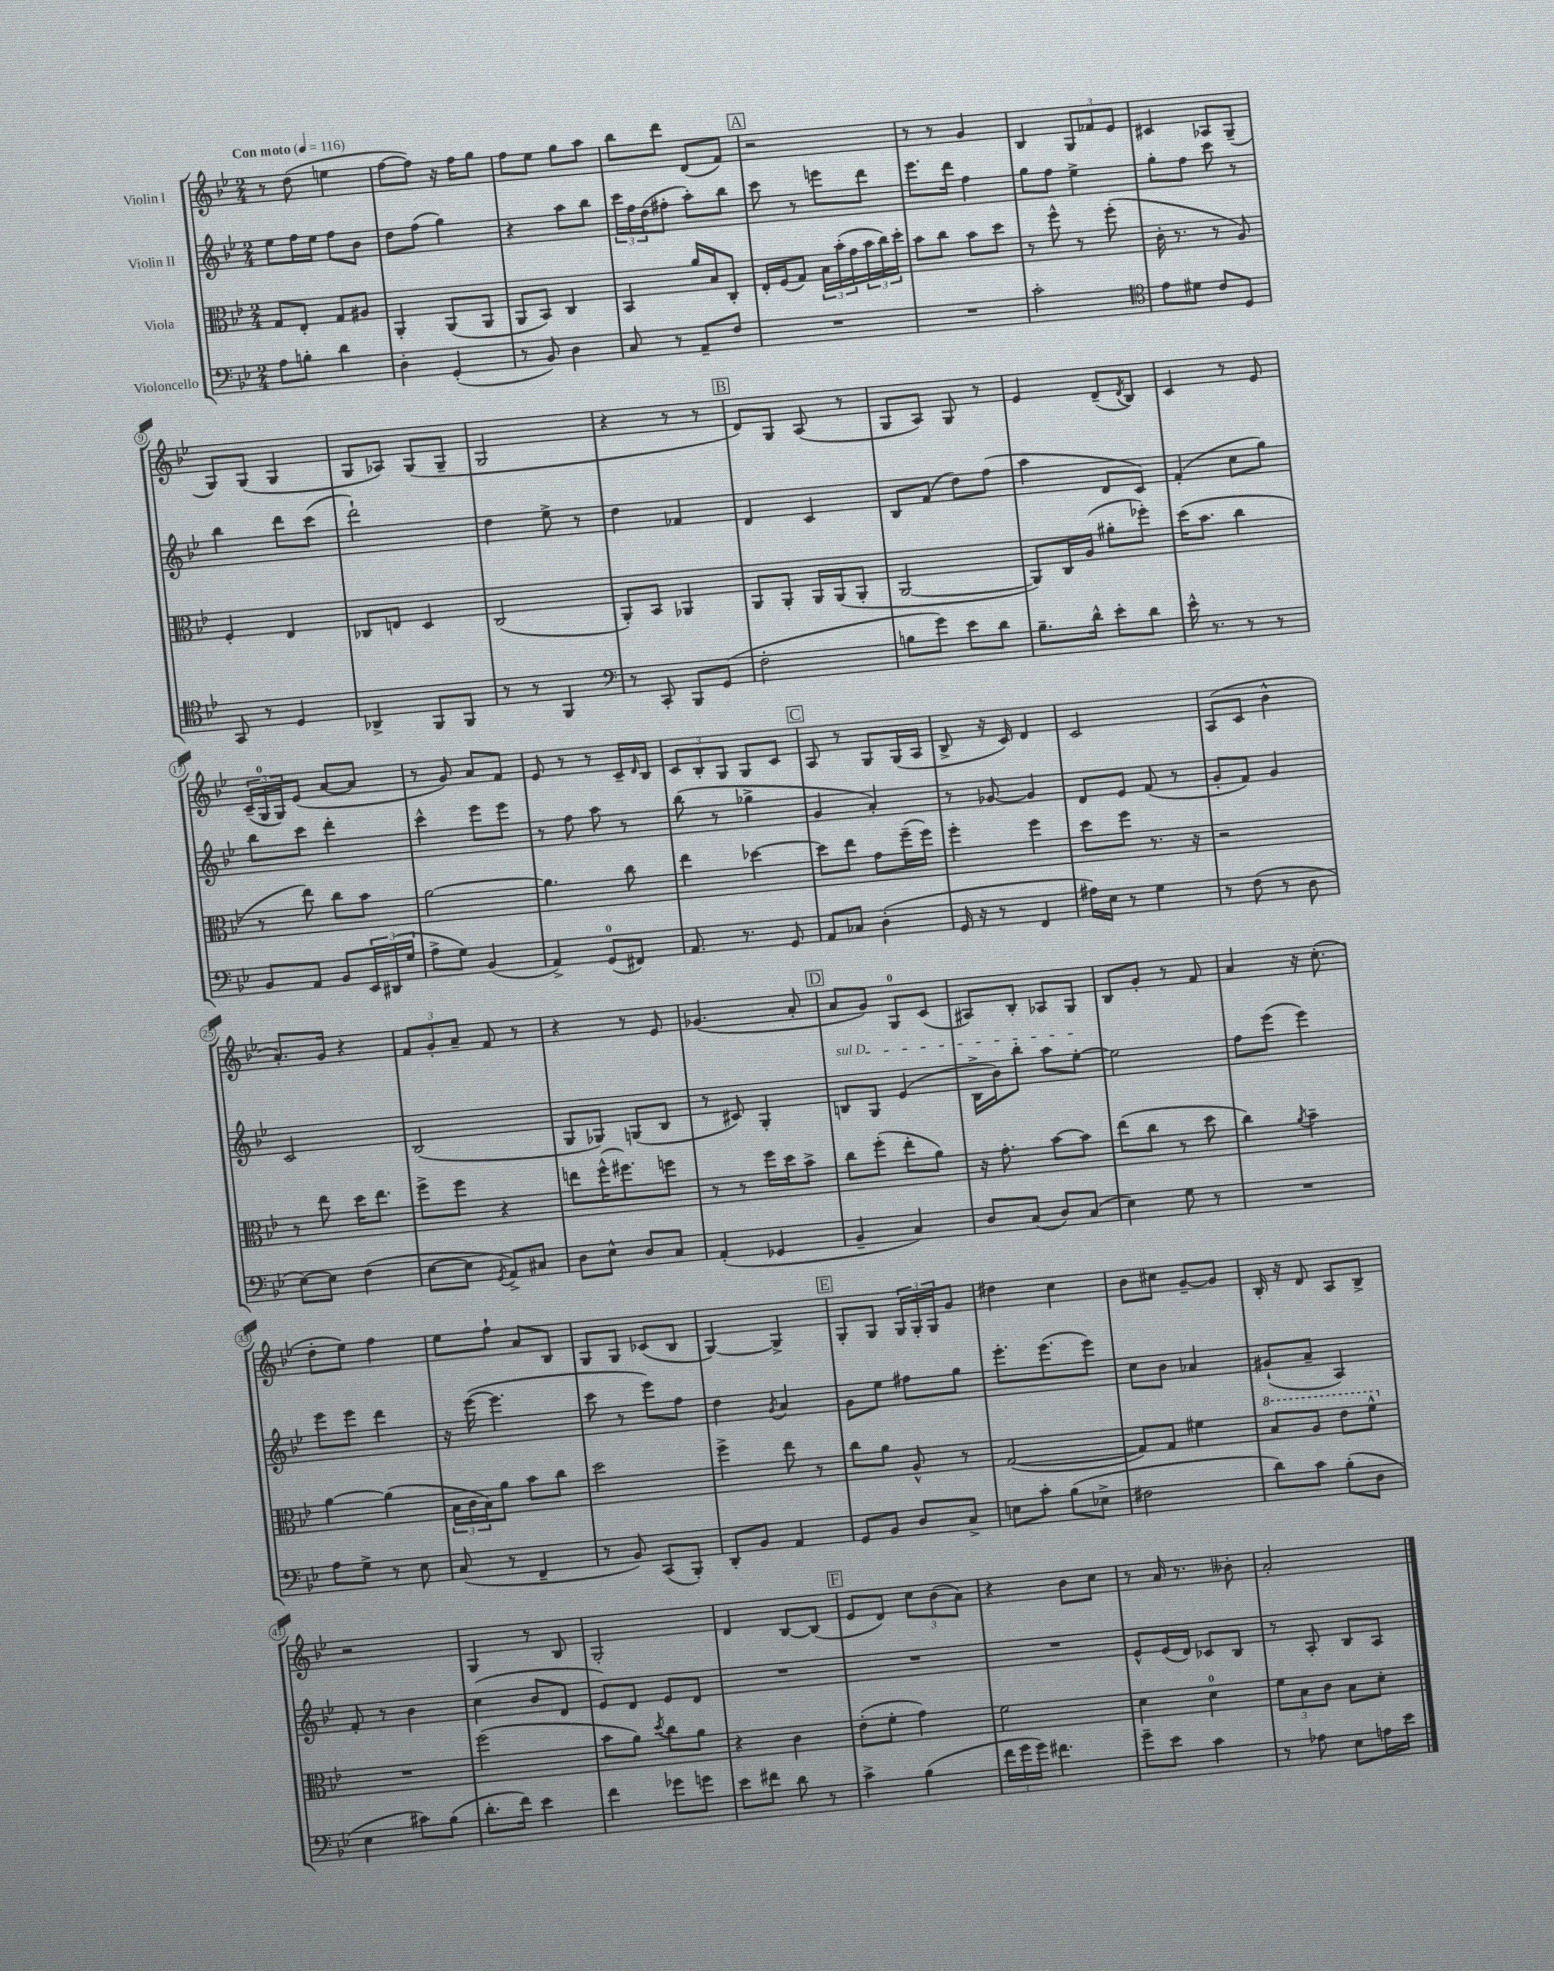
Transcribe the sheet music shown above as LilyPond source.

<<
\new StaffGroup <<
\new Staff = "s0" \with { instrumentName = "Violin I" } {
    \clef treble \key bes \major \numericTimeSignature \time 2/4 \tempo "Con moto" 4 = 116
    r8 d''8( e''4 |
    f''8~ f''8) r16 f''16 g''8 |
    f''8 ees''8 g''8 a''8 |
    bes''8 d'''8 d'8( f'8) |
    \mark \markup { \box "A" } r2 |
    r8 r8 g'4 |
    bes4 \tuplet 3/2 { g8 fes'8 ees'8 } |
    cis'4 aes8 g8--( |
    g8) g8( g4 |
    g8 aes8) g8( g8-- |
    g2 |
    r4 r8 r8 |
    \mark \markup { \box "B" } d'8) g8 a8( r8 |
    g8 a8) g8 r8 |
    ees'4 d'8--( \acciaccatura { d'8 } bes8) |
    c'4 r8 ees'8 |
    \tuplet 3/2 { c'16--( g16-0 g16) } ees'8( a'8~ a'8 |
    r8 g'8) a'8 f'8 |
    ees'8 r8 r8 c'16-- \grace { d'16 } bes16 |
    \tuplet 3/2 { c'8 bes8-. g8 } g8 c'8 |
    \mark \markup { \box "C" } a8 r8 g8 g16( a16 |
    bes8-> r16 c'16) d'4 |
    c'2 |
    a8( c'8 bes'4-^ |
    a'8.-.) g'16 r4 |
    \tuplet 3/2 { f'8 g'8-. a'8-- } f'8 r8 |
    r4 r8 ees'8 |
    ges'4.( a'8-. |
    \mark \markup { \box "D" } a'8 g'8) g8-0 c'8( |
    ais8) bes8-. aes8 g8 |
    bes8 g'8-. r8 f'8 |
    a'4 r16 c''8.-.( |
    d''8-. ees''8) f''4 |
    ees''8 f''8-! a'8 bes8 |
    g8 g8 ces'8( bes8 |
    g4~) g4-> |
    \mark \markup { \box "E" } g8-. g8 \tuplet 3/2 { g16 g16-. g16 } g'8 |
    dis''4 c''4 |
    bes'8 cis''8 g'8~-- g'8 |
    bes16-. r16 d'8 a8 bes8-> |
    r2 |
    g4 r8 bes8 |
    g2-. |
    d'4 bes8~ bes8( |
    \mark \markup { \box "F" } ees'8 d'8) \tuplet 3/2 { c''8 bes'8( a'8) } |
    r4 bes'8 c''8 |
    r8 a'16 r8. beses'8-. |
    a'2-. \bar "|." |
}
\new Staff = "s1" \with { instrumentName = "Violin II" } {
    \clef treble \key bes \major \numericTimeSignature \time 2/4
    ees''8 f''16 ees''16 f''8 bes'8 |
    d''8 f''8( g''4) |
    r4 a''8 bes''8 |
    \tuplet 3/2 { c'''16 f''16 d''16( } fis''8-. a''8-.) bes''8 |
    \mark \markup { \box "A" } c'''8 r8 e'''8 d'''8 |
    ees'''8. d'''16 f''4 |
    g''8 f''8 ees''4-> |
    g''8-. f''8 c'''8 r8 |
    bes''4 d'''8 c'''8( |
    d'''2-!) |
    d''4 ees''8-> r8 |
    d''4 fes'4 |
    \mark \markup { \box "B" } d'4 c'4 |
    bes8 f'8( d''8) f''8( |
    a''4 d'8 c'8) |
    f'4-.( c''8 g''8) |
    bes''8 c'''8 d'''4-. |
    c'''4-^ ees'''8 ees'''8 |
    r8 f''8 a''8 r8 |
    bes''8( r8 ges''4-> |
    \mark \markup { \box "C" } g'4 a'4-.) |
    r8 ges'8~ ges'4 |
    d'8 ees'8 f'8( r8 |
    g'8-. f'8) g'4 |
    c'2 |
    bes2( |
    g8 ges8) g8( bes8 |
    r8 cis'8) g4-. |
    \mark \markup { \box "D" } \once \override TextSpanner.bound-details.left.text = \markup { \italic "sul D" } b8\startTextSpan g8 ees'4( |
    bes16-> bes'16) bes''8-. a''8 ees''8~-.\stopTextSpan |
    ees''2 |
    f''8 ees'''8( ees'''4) |
    ees'''8 ees'''8 d'''4 |
    r16 ees'''16~( ees'''4. |
    c'''8 r8 ees'''8) f''8 |
    d''4 \acciaccatura { g'8 } a'4 |
    \mark \markup { \box "E" } g'8 ees''8 fis''8 g''8 |
    ees'''8.-. ees'''8.( ees'''8) |
    c''8 bes'8 aes'4 |
    gis'8-!( a'8-- a4) |
    f'8-. r8 bes'4 |
    c''4( bes'8 d'8 |
    ees'8) d'8 ees'8 d'8 |
    R2 |
    \mark \markup { \box "F" } R2 |
    R2 |
    ees'8-^ ees'16( d'16) ces'8 bes8 |
    r8 a8-. bes8 a8 \bar "|." |
}
\new Staff = "s2" \with { instrumentName = "Viola" } {
    \clef alto \key bes \major \numericTimeSignature \time 2/4
    g8 ees8-. g8 ais8 |
    a,4-. a,8( a,8 |
    a,8 bes,8) c4 |
    bes,4 a'16 bes16 c8-. |
    \mark \markup { \box "A" } ees16-. f16( g8) \tuplet 3/2 { bes16 bes'16-.( g'16 } \tuplet 3/2 { bes'16 c''16) d''16-. } |
    bes'8 c''8 bes'8 d''8 |
    r8 f''8-^ r8 f''8-.( |
    c'16-. r8. r8 a8) |
    f4-. ees4 |
    ces8 e8 d4 |
    c2( |
    a,8-.) bes,8 aes,4 |
    \mark \markup { \box "B" } a,8 a,8-. a,16 a,16( a,8-. |
    a,2~ |
    a,8) c16 a16( ais'8-. fes''8-.) |
    d''16( bes'8. c''4 |
    r8 ees''8) c''8 bes'8 |
    a'2~ |
    a'4. c''8 |
    ees''4 des''4~ |
    \mark \markup { \box "C" } des''8 ees''8 g'8 f''16--( f''16) |
    f''4-. f''4 |
    d''8 f''8 r8. r16 |
    r2 |
    r8 ees''8 d''16 ees''8. |
    f''8-> f''8 r4 |
    e''8 f''16-^( fis''8.) f''8 |
    r8 r8 f''16 d''16 bes'8-> |
    \mark \markup { \box "D" } c''8 f''8-.( ees''8-. a'8) |
    r16 g'8.-. bes'8~ bes'8 |
    ees''8( c''8 r8 d''8 |
    c''4) \acciaccatura { a'8 } bes'4-- |
    a'4~ a'4( |
    \tuplet 3/2 { bes16 c'16 bes16) } a'8 bes'8 c''8 |
    d''2 |
    f''4-> ees''8 r8 |
    \mark \markup { \box "E" } c''8 a'8 a8-^ r8 |
    g2~( |
    g8) g8 fis'4 |
    \ottava #1 bes'8 a'8 ees''8 f''8-^ \ottava #0 |
    R2 |
    f''2( |
    bes'8 a'8) \acciaccatura { d''8 } c''8 a'8 |
    r4 c'4 |
    \mark \markup { \box "F" } ees'8-.( f'8-. g'4) |
    f'2 |
    d'4 d'4-0 |
    \tuplet 3/2 { f'8 bes8 c'8 } bes8 d'8-. \bar "|." |
}
\new Staff = "s3" \with { instrumentName = "Violoncello" } {
    \clef bass \key bes \major \numericTimeSignature \time 2/4
    a8 b8-. d'4 |
    d4-. g,4-.( |
    r8 bes,8) d4 |
    c8 r8 a,8-- f8 |
    \mark \markup { \box "A" } R2 |
    R2 |
    c'2-. |
    \clef tenor ees'8 dis'8 c'8 d8 |
    g,8 r8 d4 |
    aes,4-> f,8 f,8 |
    r8 r8 f,4 |
    \clef bass r8 c,8-. bes,,8 g,8( |
    \mark \markup { \box "B" } f2-. |
    b8 g'8) ees'8 d'8 |
    bes8.-- d'16-^ ees'8-. d'8 |
    ees'16-^ r8. r8 r8 |
    bes,8 a,8 bes,8 \tuplet 3/2 { ees,16 dis,16( g16 } |
    a8-> g8) bes,4( |
    a,4->) g,8-0( fis,8) |
    a,8. r8. g,8 |
    \mark \markup { \box "C" } a,8 ces8 d4-.( |
    g,16 r16 r8 f,4 |
    ais16) ees16 r8 g4 |
    r8 f8( r8 d8 |
    ees8~) ees8 f4( |
    ees8~ ees8 \acciaccatura { g,8 } a,8->) cis8 |
    d8 ees8-^ d8 c8 |
    a,4-.( ges,4 |
    \mark \markup { \box "D" } bes,4-- c4) |
    d8 c8( d8) c8( |
    ees4) g8 r8 |
    R2 |
    a8 g8-> r8 ees8 |
    c8( r8 f,4-- |
    r8 bes,8) c,8( bes,,8-.) |
    d,8-. bes,8 a,4 |
    \mark \markup { \box "E" } g,8 bes,8 d8 c8-> |
    e8 c'8-. bes8( ees8-> |
    fis2 |
    d'8) c'8 bes8-.( d8 |
    ees4 cis'8) bes8( |
    d'8.-. f'16) ees'4 |
    f'4 ges'8 g'8 |
    ees'8 fis'8 d'8 r8 |
    \mark \markup { \box "F" } c'4-> bes4( |
    \tuplet 3/2 { f'16 g'16 g'16) } fis'4. |
    g'8-- ees'8 c'4 |
    r8 aes8 ees8 a16 ees'16 \bar "|." |
}
>>
>>
\layout { \context { \Score \override BarNumber.stencil = #(make-stencil-circler 0.1 0.3 ly:text-interface::print) } }
